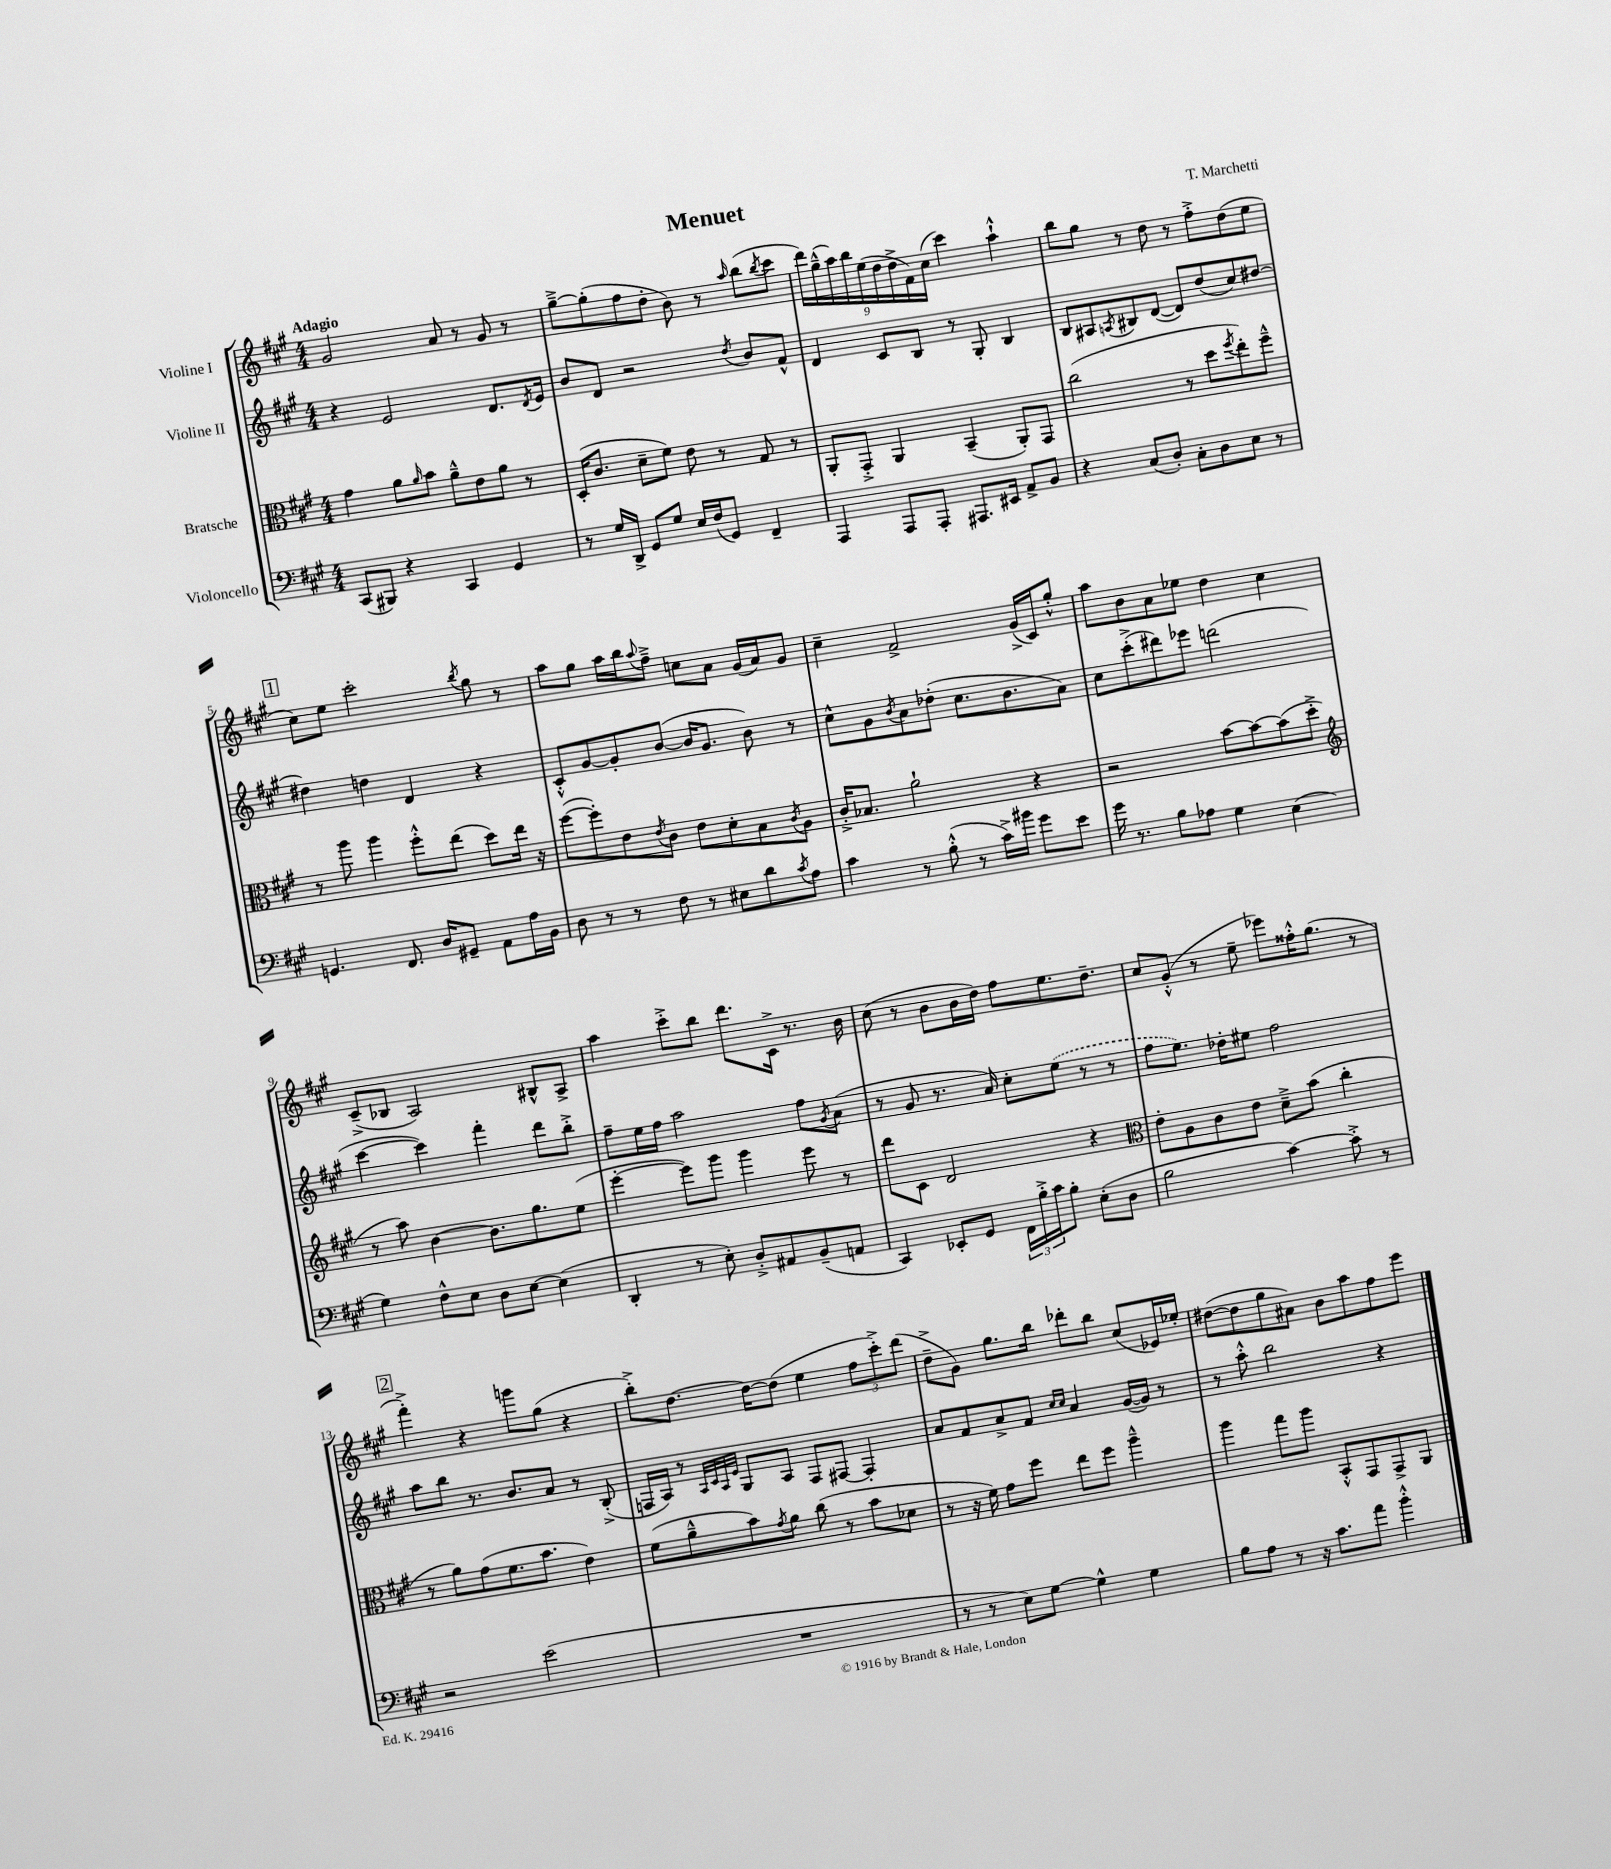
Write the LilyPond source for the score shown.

\header { title = "Menuet" composer = "T. Marchetti" }
<<
\new StaffGroup <<
\new Staff = "s0" \with { instrumentName = "Violine I" } {
    \clef treble \key a \major \numericTimeSignature \time 4/4 \tempo "Adagio"
    gis'2 a'8 r8 gis'8 r8 |
    gis''8~---> gis''8-.( fis''8 d''8-. b'8) r8 \grace { a''16 } b''8( \acciaccatura { b''8 } cis'''8 |
    \tuplet 9/8 { d'''16) gis''16---^( a''16) b''16 e''16( d''16 d''16-> fis'16) cis''16( } cis'''4) a''4-!-^ |
    b''8 gis''8 r8 d''8 r8 fis''8-.-> d''8( e''8 |
    \mark \markup { \box "1" } cis''8) e''8 cis'''2-. \acciaccatura { b''8 } gis''8 r8 |
    a''8 gis''8 a''16 b''16 \appoggiatura { a''8 } fis''8---> c''8 a'8 gis'16( a'16) gis'8 |
    cis''4-- fis'2-> gis'16->( cis'16) gis''8-.-^ |
    a''8 b'8 a'8 ees''8 d''4 cis''4 |
    cis'8--->( bes8 a2) bis8-^ a8-> |
    a''4 cis'''8-.-> b''8 d'''8. cis'16-> r8. b'16 |
    cis''8( r8 b'8 b'16 d''16) fis''8 e''8. d''8.-- |
    cis''8 gis'8-.-^( r8 e''8-- ees'''8) fisis''16-.-^ gis''8.( r8 |
    \mark \markup { \box "2" } fis'''4-.->) r4 g'''8 gis''8( r4 |
    b''8-.->) d''8.~ d''16~ d''8( e''4 \tuplet 3/2 { fis''8 cis'''8-.->) d'''8( } |
    d''8---> gis'8) gis''8. b''16 des'''8-. b''8 cis''8( ees'16) ees''16-. |
    dis''8~( dis''8 gis''8 ais'8) b'8 a''8 fis''8 e'''8 \bar "|." |
}
\new Staff = "s1" \with { instrumentName = "Violine II" } {
    \clef treble \key a \major \numericTimeSignature \time 4/4
    r4 e'2 d'8. \acciaccatura { d'8 } e'16 |
    b'8 d'8 r2 \acciaccatura { d''8 } b'8 fis'8-^ |
    d'4 cis'8 b8 r8 gis8-. b4 |
    b8 ais8 \acciaccatura { a8 } bis8 d'8~( d'8) d''8( cis''8) dis''8~ |
    \mark \markup { \box "1" } dis''4 d''4 d'4 r4 |
    cis'8-.-^ gis'8~ gis'8-. b'8~( b'16 gis'8. b'8) r8 |
    cis''8-^ gis'8 \acciaccatura { b'8 } a'8 des''8-.( cis''8. b'8. a'8) |
    cis''8 cis'''8-.->( dis'''8) ees'''8 d'''2( |
    cis'''4~ cis'''4) fis'''4-. d'''8 b''8-.-> |
    fis''8-- e''16 fis''16 a''2 fis''8 \acciaccatura { gis'8 } a'8( |
    r8 gis'8 r8. a'16) cis''8-. \once \slurDashed e''8( r8 r8 |
    fis''8 e''8.) des''16-. eis''8 fis''2 |
    \mark \markup { \box "2" } a''8 b''8 r8. b'8. a'8 r8 b8-.->( |
    f16 a16) r8 \grace { a32 cis'32 a32 e'32 } gis8 a8 f8 fis8~ fis4-. |
    a'8 fis'8 a'8-> fis'8 \grace { cis''16 cis''16 } a'4 gis'16~( gis'16) r8 |
    r8 a''8-.-^ b''2 r4 \bar "|." |
}
\new Staff = "s2" \with { instrumentName = "Bratsche" } {
    \clef alto \key a \major \numericTimeSignature \time 4/4
    gis'4 a'8 \grace { a'16 } b'8 a'8---^ e'8 a'8 r8 |
    d16-.( cis'8. d'8-- fis'8) e'8 r8 gis8 r8 |
    a,8-. gis,8-.-> a,4 b,4--( a,8-.) gis,8 |
    cis''2( r8 d''8 \acciaccatura { fis''8 } e''8-.) fis''8---^ |
    \mark \markup { \box "1" } r8 a''8 a''4 fis''8-.-^ e''8( d''8) e''16 r16 |
    fis''8~( fis''8-.) e'8 \acciaccatura { e'8 } cis'8 e'8 d'8-. b8 \acciaccatura { cis'8 } a8 |
    cis'16-.-> bes8. a'2-! r4 |
    r2 b'8~ b'8~ b'8( d''8-.-> |
    \clef treble r8 a''8) b'4~ b'8. gis''8. e''8( |
    e'''4~-. e'''8) gis'''8 gis'''4 e'''8 r8 |
    d'''8 cis'8 d'2 r4 |
    \clef alto e'8-. a8 cis'8 e'8 d'8---> b'8( cis''4-. |
    \mark \markup { \box "2" } r8 a'8) gis'8( fis'8. b'8. e'4) |
    fis'8( a'8---^ b'8) \acciaccatura { gis'8 } a'8 cis''8( r8 b'8 des'8 |
    r8 r16 fis'16) gis'8 fis''8 e''8 fis''8 a''4---^ |
    a''4 gis''8 a''8 b,8-.-^ gis,8 gis,8-> a,8 \bar "|." |
}
\new Staff = "s3" \with { instrumentName = "Violoncello" } {
    \clef bass \key a \major \numericTimeSignature \time 4/4
    cis,8( bis,,8) r4 cis,4 gis,4 |
    r8 gis16 d,16-> gis,8 gis8 e16 fis16( gis,8) fis,4-- |
    a,,4 a,,8 a,,8-. ais,,8. eis,16 a,8-> b,8 |
    r4 cis8( d8-.) cis8-. d8 e8 r8 |
    \mark \markup { \box "1" } g,4. fis,8. d16 gis,8-- a,8 a16 b,16 |
    d8 r8 r8 fis8 r8 eis8 d'8 \acciaccatura { cis'8 } a8 |
    cis'4 r8 b8-.-^( r8 cis'16->) bis'16 gis'8 e'8 |
    gis'16 r8. b8 aes8 gis4 e4( |
    gis4) fis8-^ e8 d8 e8~ e4( |
    d,4-. r8 e8-.) d8-.-> ais,8 b,8--( a,8 |
    cis,4) ees,8-. gis,8 \tuplet 3/2 { fis,16 b16-.-> cis'16 } b8-. e8-.( d8 |
    b2 cis'4~) cis'8-.-> r8 |
    \mark \markup { \box "2" } r2 e'2( |
    R1 |
    r8 r8 e8) gis8~ gis4-^ gis4 |
    b8 a8 r8 r16 cis'8. a'8 b'4-.-^ \bar "|." |
}
>>
>>
